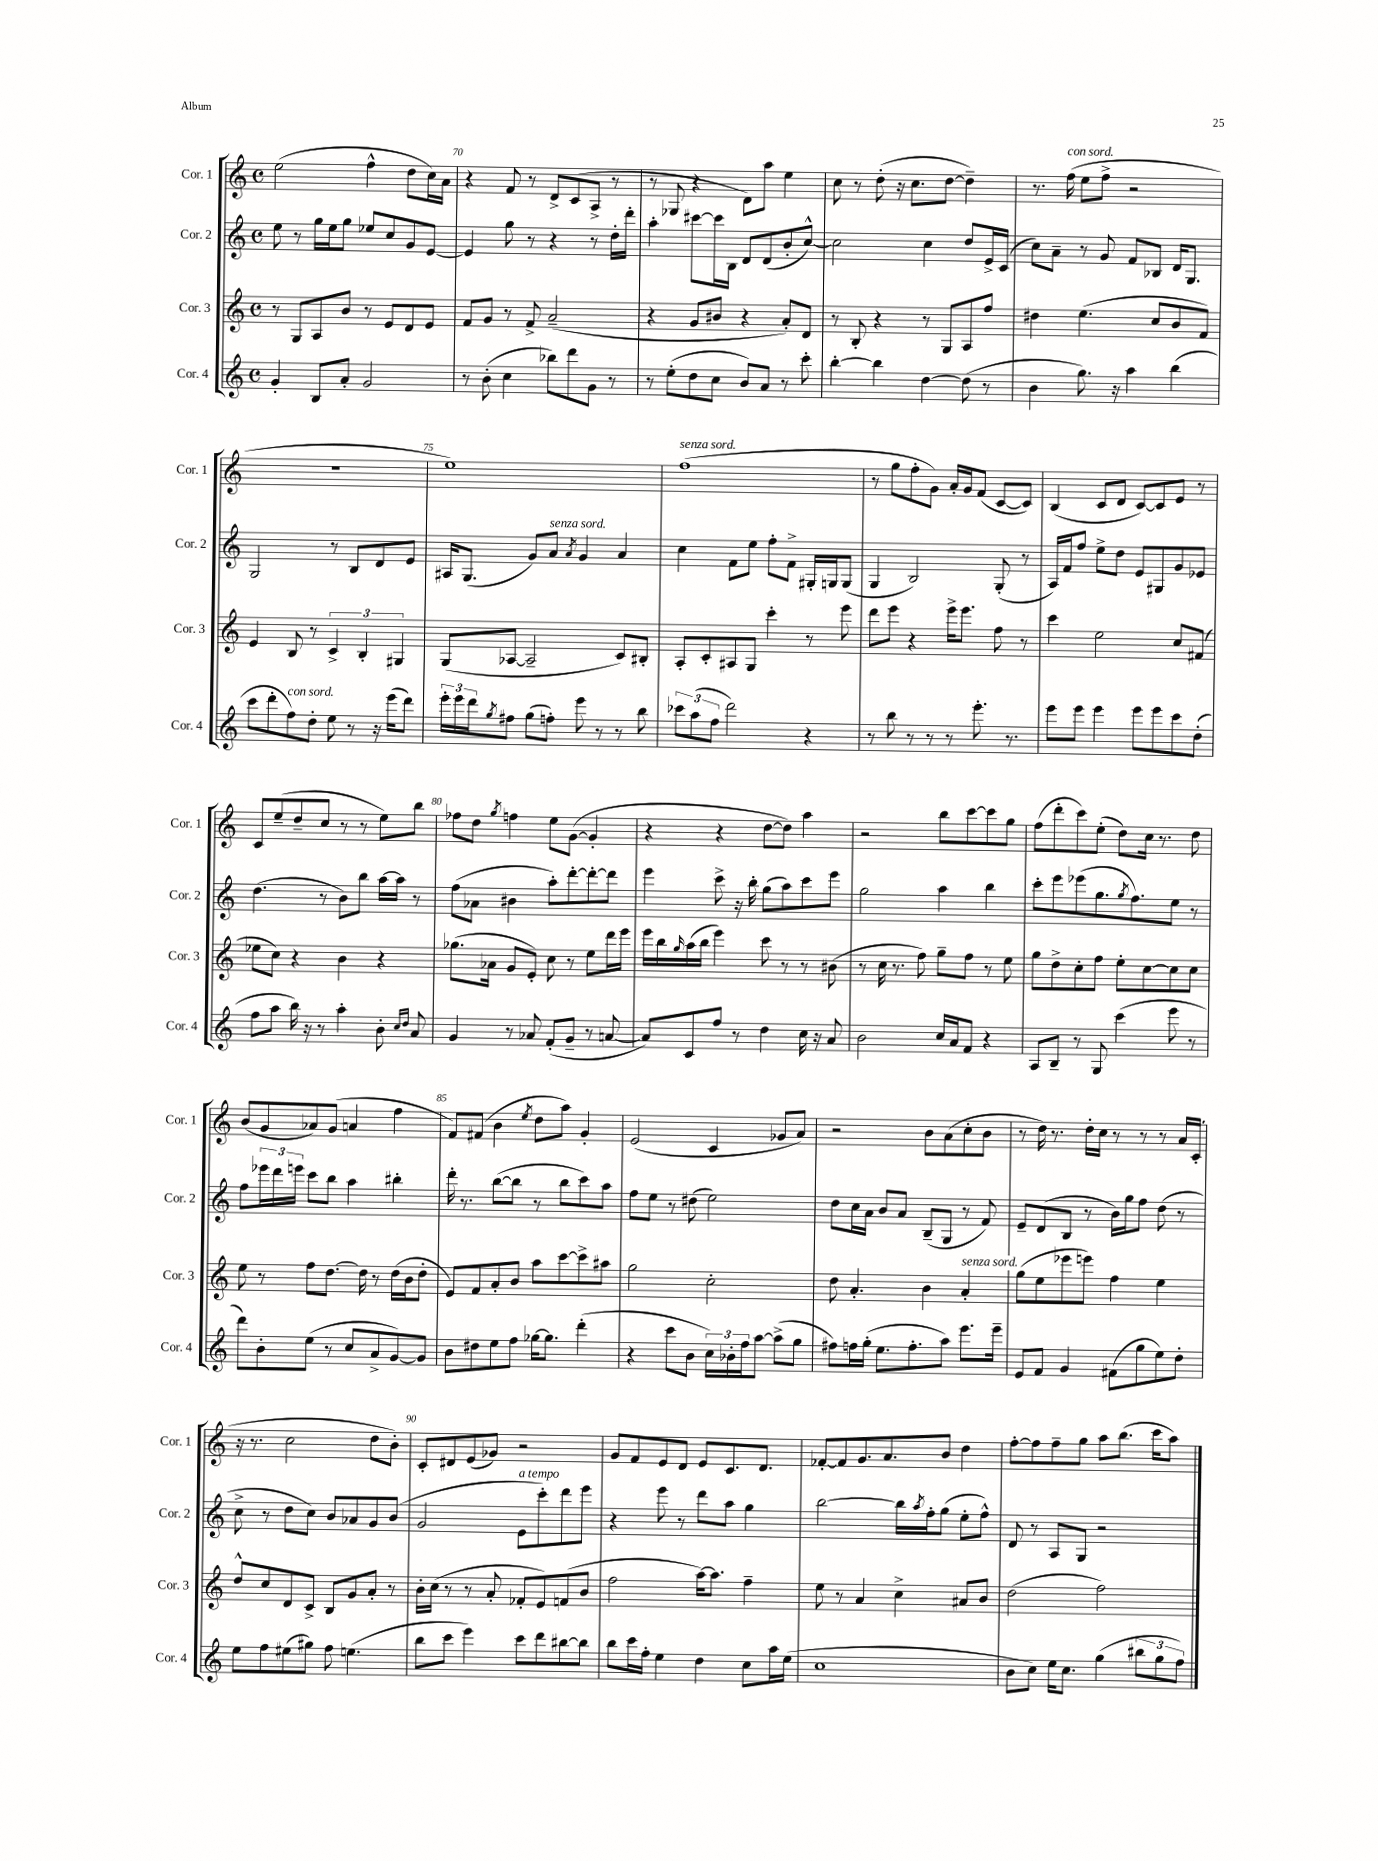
<<
\new StaffGroup <<
\new Staff = "s0" \with { instrumentName = "Cor. 1" shortInstrumentName = "Cor. 1" } {
    \clef treble \key c \major \defaultTimeSignature \time 4/4
    e''2( f''4-^ d''8 c''16) a'16 |
    r4 f'8 r8 d'8-> c'8( a8-> r8 |
    r8 ges8 r4 d'8) a''8 e''4 |
    c''8 r8 d''8-.( r16 c''8. d''8~ d''4--) |
    r8. f''16^\markup { \italic "con sord." }( e''8 f''8-> r2 |
    R1 |
    e''1) |
    f''1^\markup { \italic "senza sord." }( |
    r8 g''8 f''8-. g'8) a'16-. g'16 f'8( c'8~ c'8) |
    b4( c'8 d'8 c'8~) c'8 e'8 r8 |
    c'8 e''8--( d''8-- c''8 r8 r8 e''8) b''8 |
    fes''8 d''8 \acciaccatura { g''8 } f''4 e''8 g'8~( g'4-. |
    r4 r4 d''8~ d''8) a''4 |
    r2 b''8 c'''8~ c'''8 g''8 |
    f''8( d'''8-. c'''8) e''8-.( d''8) c''16 r8. d''8 |
    b'8( g'8 aes'8) g'8( a'4 f''4 |
    f'8) fis'8( b'4 \acciaccatura { e''8 } d''8 a''8) g'4-. |
    e'2( c'4 ges'8 a'8) |
    r2 b'8 a'8( c''8-. b'8 |
    r8 d''16) r8. d''16-. c''16 r8 r8 r8 a'16 c'16-.( |
    r16 r8. c''2 d''8 b'8-.) |
    c'8-. dis'8 e'8( ges'8) r2 |
    g'8 f'8 e'8 d'8 e'8 c'8. d'8. |
    fes'8~-. fes'8 g'8. a'8. b'8 d''4 |
    f''8~-. f''8 f''8-- g''8 a''8 b''8.( c'''16 a''8) \bar "|." |
}
\new Staff = "s1" \with { instrumentName = "Cor. 2" shortInstrumentName = "Cor. 2" } {
    \clef treble \key c \major \defaultTimeSignature \time 4/4
    e''8 r8 g''16 e''16 g''8 ees''8 c''8 g'8 e'8~ |
    e'4 g''8 r8 r4 r8 d''16-. d'''16-. |
    a''4-. cis'''8~ cis'''16 b16 d'8 d'8( b'8-. c''8~-^) |
    c''2 c''4 d''8 e'16-> c'16( |
    c''8) a'8-- r8 g'8 f'8 bes8 d'16 g8. |
    g2 r8 b8 d'8 e'8 |
    ais16 g8.( g'8) a'8^\markup { \italic "senza sord." } \acciaccatura { a'8 } g'4 a'4 |
    c''4 f'8 e''8 f''8-. f'8-> gis16-. g16 g8( |
    g4 b2) g8-.( r8 |
    a16) f'16 f''8 e''8-> d''8 e'8 gis8 g'8 ees'8 |
    d''4.( r8 b'8) b''8 a''16~ a''16 r8 |
    f''8( aes'8 bis'4 a''8-.) d'''8~-. d'''8~-. d'''8 |
    e'''4 c'''8-> r16 b''16-. g''8( a''8) c'''8 e'''8 |
    g''2 a''4 b''4 |
    c'''8-. e'''8 ees'''8( g''8. \acciaccatura { g''8 } f''8.) e''8 r8 |
    f''8 \tuplet 3/2 { ees'''16 d'''16 e'''16 } c'''8 b''8 a''4 bis''4-. |
    d'''16-. r8. b''8~( b''8 r8 b''8 c'''8) a''8 |
    f''8 e''8 r8 dis''8( e''2) |
    d''8 c''16 a'16 b'8 a'8 b8--( g8 r8 f'8) |
    e'8-- d'8( b8 r8 b'16) g''16 f''8 d''8( r8 |
    c''8-> r8 d''8 c''8) b'8 aes'8 g'8 b'8( |
    g'2 e'8^\markup { \italic "a tempo" } c'''8-.) d'''8 e'''8 |
    r4 e'''8 r8 d'''8 a''8 g''4 |
    b''2~ b''16 \acciaccatura { a''8 } f''16-. g''8( e''8-. f''8-^) |
    d'8 r8 a8 g8 r2 \bar "|." |
}
\new Staff = "s2" \with { instrumentName = "Cor. 3" shortInstrumentName = "Cor. 3" } {
    \clef treble \key c \major \defaultTimeSignature \time 4/4
    r8 g8 a8 b'8 r8 e'8 d'8 e'8 |
    f'8 g'8 r8 f'8-> a'2--( |
    r4 g'8 bis'8 r4 a'8-.) d'8 |
    r8 b8-. r4 r8 g8 a8 f''8 |
    dis''4 e''4.( c''8 b'8 f'8) |
    e'4 b8 r8 \tuplet 3/2 { c'4-> b4-. gis4 } |
    g8( aes8~ aes2-- c'8) bis8-. |
    a8-. c'8-. ais8 g8 c'''4-. r8 e'''8 |
    d'''8 e'''8 r4 e'''16-> e'''8. f''8 r8 |
    c'''4 e''2 c''8 fis'8( |
    ees''8 c''8) r4 b'4 r4 |
    ges''8.( aes'16 g'8 e'8-.) c''8 r8 e''8 d'''16 e'''16 |
    e'''16 b''16 \grace { g''16 } a''16( b''16 e'''4) c'''8 r8 r8 bis'8( |
    r8 c''16 r8. f''8) g''8-- f''8 r8 e''8 |
    g''8 d''8-> c''8-. f''8 e''8-. c''8~ c''8 c''8 |
    e''8 r8 f''8 d''8.~ d''16 r8 d''16( b'16 d''8-. |
    e'8) f'8 a'8-. b'8 a''8 c'''8~ c'''8-> ais''8 |
    g''2 c''2-. |
    d''8 a'4.-. b'4 a'4-.^\markup { \italic "senza sord." } |
    g''8( e''8 ees'''8 e'''8) f''4 e''4 |
    d''8-^ c''8 d'8 c'8-> b8 g'8 a'8-. r8 |
    b'16-. c''16( r8 r8 a'8-. fes'8-. e'8) f'8( b'8 |
    f''2 a''16~) a''8. f''4-- |
    e''8 r8 a'4 c''4-> ais'8 b'8 |
    d''2( f''2) \bar "|." |
}
\new Staff = "s3" \with { instrumentName = "Cor. 4" shortInstrumentName = "Cor. 4" } {
    \clef treble \key c \major \defaultTimeSignature \time 4/4
    g'4-. b8 a'8-. g'2 |
    r8 b'8-.( c''4 bes''8) d'''8 g'8 r8 |
    r8 e''8-.( d''8 c''8 b'8) a'8 r8 c'''8-. |
    b''4~-. b''4 d''4~ d''8( r8 |
    b'4 g''8.) r16 a''4 b''4( |
    c'''8 d'''8-. f''8^\markup { \italic "con sord." }) d''8-. e''8 r8 r16 e'''16( d'''8) |
    \tuplet 3/2 { e'''16-. e'''16 d'''16 } \acciaccatura { g''8 } fis''8 g''8( f''8-.) e'''8 r8 r8 b''8 |
    \tuplet 3/2 { ces'''8 a''8( f''8 } d'''2) r4 |
    r8 b''8 r8 r8 r8 e'''8.-. r8. |
    e'''8 e'''8 e'''4 e'''8 e'''8 c'''8 d''8-.( |
    f''8 a''8 b''16) r16 r8 a''4-. b'8-. \grace { c''16 d''16 } a'8 |
    g'4 r8 aes'8 f'8-.( g'8-- r8 a'8~ |
    a'8) c'8 f''8 r8 d''4 c''16 r16 a'8 |
    b'2 c''16 a'16 f'8 r4 |
    a8 b8-- r8 g8 c'''4( e'''8 r8 |
    d'''8) b'8-. e''8( r8 c''8 a'8-> g'8~) g'8 |
    b'8 dis''8 e''8 f''8 ges''16~ ges''8. d'''4-.( |
    r4 c'''8 b'8 \tuplet 3/2 { c''16) bes'16-. f''16 } a''8~ a''8->( g''8 |
    fis''8) f''16 g''16-.( e''8. f''8.-. a''8) e'''8. e'''16-- |
    e'8 f'8 g'4 fis'8( g''8 e''8) d''8-. |
    e''8 f''8 eis''8( gis''8) f''8 e''4.( |
    b''8 c'''8 e'''4) c'''8 d'''8 bis''8~ bis''8 |
    b''8 c'''16 f''16-. e''4 d''4 c''8 a''16 e''16( |
    c''1 |
    b'8 c''8) e''16 c''8. g''4( \tuplet 3/2 { bis''8 g''8 f''8) } \bar "|." |
}
>>
>>
\layout { \context { \Score currentBarNumber = #69 \override BarNumber.break-visibility = ##(#f #t #t) barNumberVisibility = #(every-nth-bar-number-visible 5) } }
